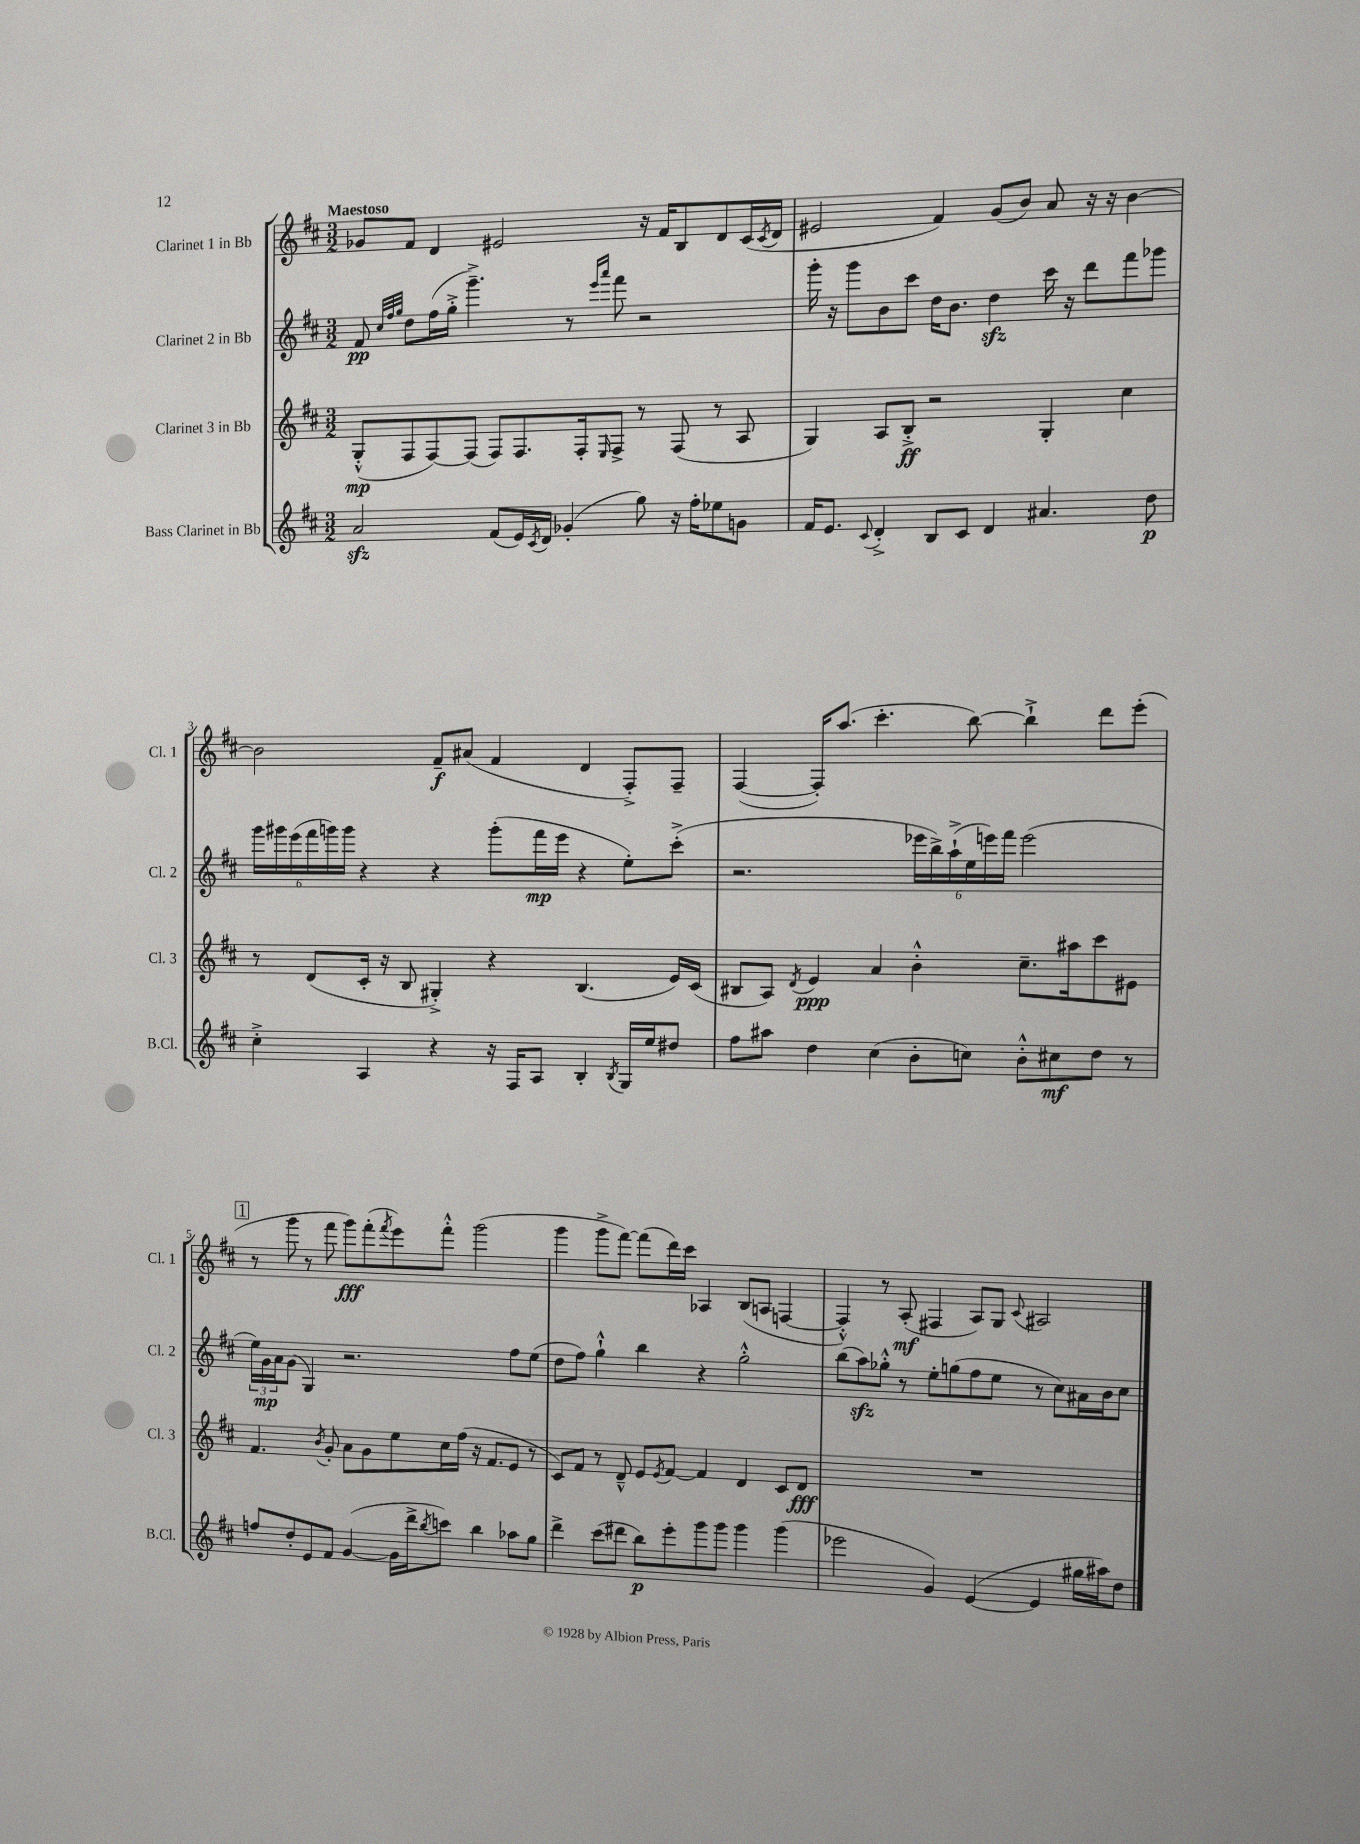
<<
\new StaffGroup <<
\new Staff = "s0" \with { instrumentName = "Clarinet 1 in Bb" shortInstrumentName = "Cl. 1" } {
    \clef treble \key d \major \numericTimeSignature \time 3/2 \tempo "Maestoso"
    ges'8 fis'8 d'4 eis'2 r16 fis'16 b8 d'8 cis'16( \acciaccatura { cis'8 } d'16 |
    eis'2 fis'4) g'8( b'8) a'8 r16 r16 b'4~ |
    b'2 fis'8--\f ais'8( fis'4 d'4 fis8-.->) fis8-- |
    fis4~( fis16-.) a''8.( cis'''4.-. b''8~) b''4-!-> d'''8 e'''8-.( |
    \mark \markup { \box "1" } r8 g'''8 r8 fis'''8 g'''8\fff) fis'''8-.( \acciaccatura { fis'''8 } e'''8) fis'''8-.-^ g'''2( |
    g'''4 g'''8-> fis'''8~) fis'''8( d'''16) cis'''16 aes4 b8( a8 f4~ |
    f4-.-^) r8 a8-.\mf( fis4 a8) g8 \appoggiatura { cis'8 } ais2 \bar "|." |
}
\new Staff = "s1" \with { instrumentName = "Clarinet 2 in Bb" shortInstrumentName = "Cl. 2" } {
    \clef treble \key d \major \numericTimeSignature \time 3/2
    fis'8\pp \grace { cis''32 fis''32 g''32 } d''8 fis''16( g''16-.-> g'''4.--->) r8 \grace { e'''16 a'''16 } fis'''8 r2 |
    g'''16-. r16 g'''8 b'8 cis'''8 d''16 b'8. d''4\sfz cis'''16 r16 d'''8 fis'''8 ges'''8 |
    \tuplet 6/4 { g'''16 gis'''16 e'''16( fis'''16 g'''16) g'''16 } r4 r4 g'''8-.( fis'''16\mp e'''16 r4 e''8-.) cis'''8-.->( |
    r2. \tuplet 6/4 { ees'''16 b''16->) a''16-!->( e''16 e'''16) fis'''16 } e'''2( |
    \mark \markup { \box "1" } \tuplet 3/2 { e''16) g'16\mp a'16 } g'8( g4) r2. fis''8 e''8( |
    d''8 fis''8) g''4-!-^ b''4 r4 g''2-.-^ |
    b''8( a''8\sfz) ges''8-.-^ r8 e''8-. g''8( fis''8 e''8 r8 cis''8) ais'16 b'16 cis''8 \bar "|." |
}
\new Staff = "s2" \with { instrumentName = "Clarinet 3 in Bb" shortInstrumentName = "Cl. 3" } {
    \clef treble \key d \major \numericTimeSignature \time 3/2
    g8-.-^\mp( fis8 fis8~) fis8( fis8) fis8. fis16-. \grace { e16 } fis8-> r8 fis8( r8 a8 |
    g4) a8 b8-.->\ff r2 g4-. cis''4 |
    r8 d'8( cis'16-. r16 b8 gis4-.->) r4 b4.( e'16) cis'16( |
    bis8 a8) \acciaccatura { d'8 } e'4\ppp a'4 b'4-.-^ cis''8.-- ais''16 cis'''8 eis'8 |
    \mark \markup { \box "1" } fis'4. \acciaccatura { b'8 } g'8-. a'8 g'8 e''8 cis''16 fis''16( r16 fis'8. e'8 r8 |
    cis'8) fis'8 r8 d'8---^ e'8 \acciaccatura { e'8 } fis'8~ fis'4 d'4 cis'8 d'8\fff |
    R1. \bar "|." |
}
\new Staff = "s3" \with { instrumentName = "Bass Clarinet in Bb" shortInstrumentName = "B.Cl." } {
    \clef treble \key d \major \numericTimeSignature \time 3/2
    a'2\sfz fis'8( e'16) \acciaccatura { cis'8 } d'16 ges'4-.( g''8) r16 fis''16-. ees''8 g'8 |
    fis'16 e'8. \appoggiatura { cis'8 } d'4-.-> b8 cis'8 d'4 ais'4. d''8\p |
    cis''4-.-> a4 r4 r16 fis16 a8 b4-. \acciaccatura { b8 } g16 e''16 dis''8 |
    fis''8 ais''8 d''4 cis''4( b'8-. c''8) b'8-.-^ cis''8\mf d''8 r8 |
    \mark \markup { \box "1" } f''8 d''8-. e'8 fis'8 g'4~( g'16 d'''16-> \acciaccatura { b''8 } c'''8) b''4 aes''8 g''8 |
    d'''4-> cis'''8( dis'''8 b''8\p) e'''8-. g'''8 g'''8 g'''4 g'''4( |
    ees'''2 g'4) e'4~( e'4 gis''16 ais''16) d''8 \bar "|." |
}
>>
>>
